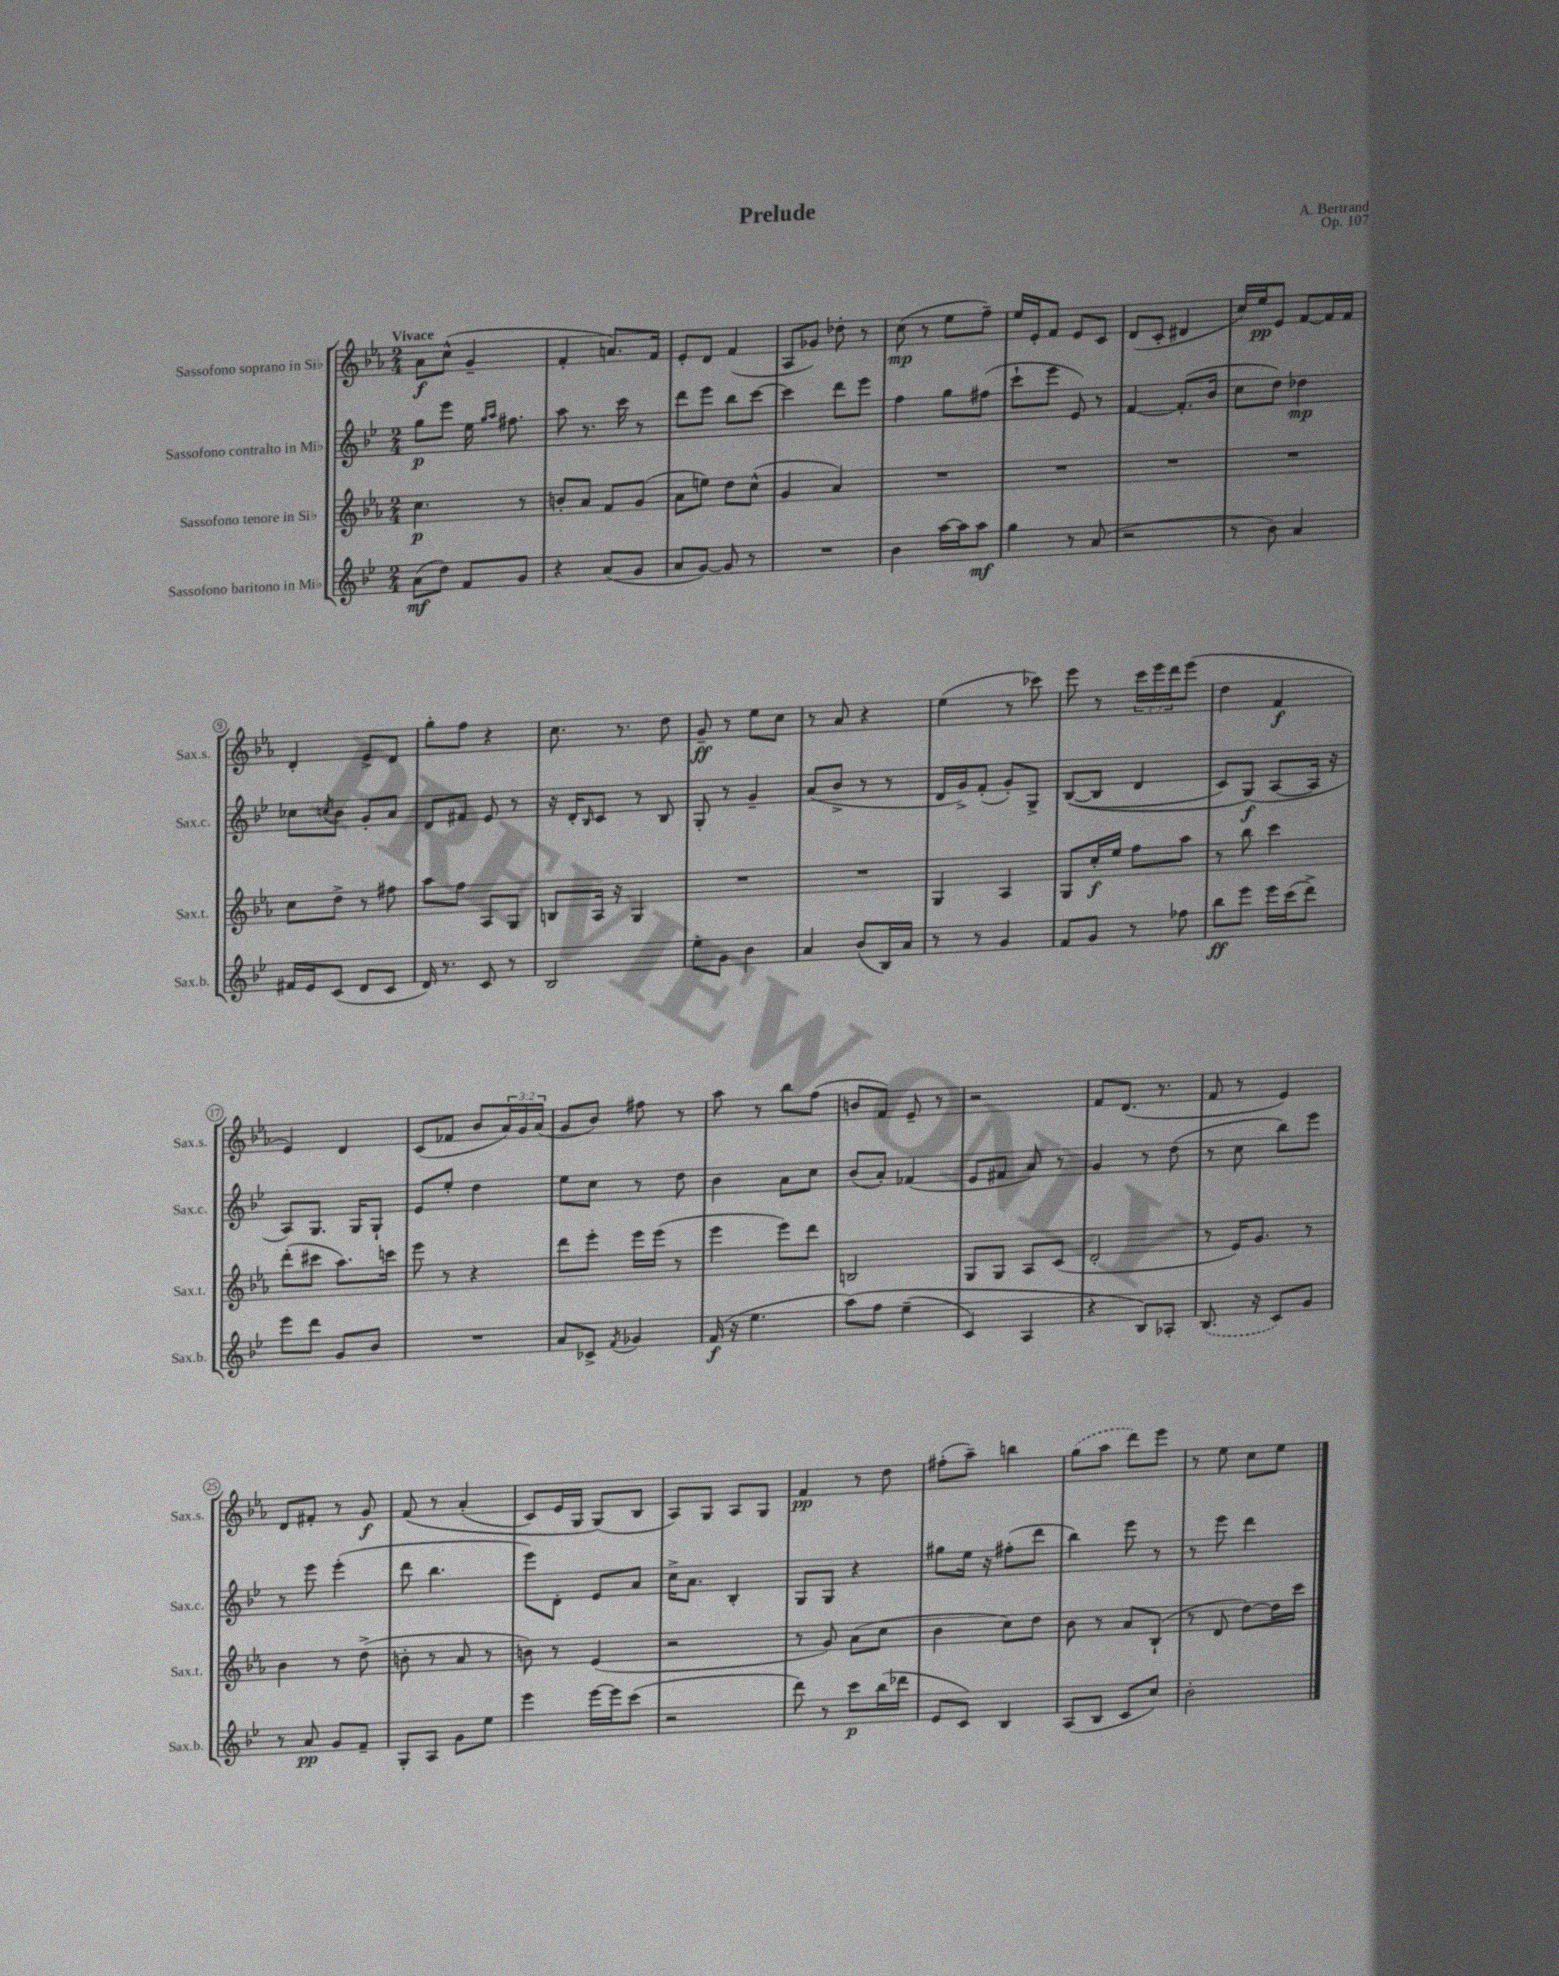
\header { title = "Prelude" composer = "A. Bertrand" opus = "Op. 107" }
<<
\new StaffGroup <<
\new Staff = "s0" \with { instrumentName = "Sassofono soprano in Sib" shortInstrumentName = "Sax.s." } {
    \clef treble \key ees \major \numericTimeSignature \time 2/4 \override Staff.TupletNumber.text = #tuplet-number::calc-fraction-text \tempo "Vivace"
    aes'8\f c''8-^( g'4-- |
    f'4-. a'8.) f'16 |
    ees'8-. d'8 f'4( |
    aes8 ges'8) des''8-. r8 |
    c''8\mp( r8 ees''8 f''8--) |
    ees''16 ees'16-. f'8 ees'8 c'8 |
    d'8( c'8-. dis'4 |
    c''16) ees''16\pp ees'8 f'8~ f'16 f'16 |
    d'4-. ees'8-> d'8 |
    g''8-. f''8 r4 |
    c''8. r8. d''8 |
    g'8--\ff r8 ees''8 c''8 |
    r8 aes'8 r4 |
    ees''4( r8 ces'''8) |
    ees'''8 r8 \tuplet 3/2 { c'''16 ees'''16 d'''16 } ees'''8( |
    d''4 f'4\f |
    ees'4) d'4 |
    c'8( fes'8 bes'8 \tuplet 3/2 { aes'16) g'16 aes'16( } |
    g'8 bes'8) fis''8 r8 |
    aes''8 r8 bes''8 f''8( |
    b'8 f'8) ees'8-- r8 |
    r2 |
    f'8 d'8.( r8. |
    f'8 r8 ees'4) |
    d'8 fis'8-. r8 g'8\f |
    f'8\( r8 aes'4-.( |
    c'8) ees'16 g16 g8(\) bes8 |
    aes8) g8 aes8 g8 |
    f'4\pp r8 d''8 |
    fis''8-.( aes''8--) b''4 |
    \once \slurDashed g''8( aes''8 d'''8) ees'''8 |
    r8 ees''8 c''8 ees''8 \bar "|." |
}
\new Staff = "s1" \with { instrumentName = "Sassofono contralto in Mib" shortInstrumentName = "Sax.c." } {
    \clef treble \key bes \major \numericTimeSignature \time 2/4
    g''8\p ees'''8 ees''16 \grace { g''16 a''16 } fis''8. |
    a''8 r8. c'''16 r8 |
    d'''8 ees'''8 bes''8 c'''8~ |
    c'''4 d'''8 ees'''8 |
    f''4 g''8 fis''8( |
    c'''8-! ees'''8 ees'8) r8 |
    f'4~ f'8.-.( bes'16 |
    c''8 d''8) des''4\mp |
    ces''8 \acciaccatura { c''8 } bes'8 g'8-. a'8 |
    d'8 fis'8 ees'8 r8 |
    r16 d'16-. \grace { bes16 } c'8 r8 bes8 |
    g8-. r8 g'4-- |
    a'8( bes'8-> r8 r8 |
    d'16 g'16->) f'8-.( g'8-.) g8-> |
    bes8~(\( bes8 d'4 |
    c'8) g8\f(\) a8~ a16 r16 |
    a8) g8. g16 g8-! |
    ees'8 ees''8-. d''4 |
    ees''8 c''8 r8 d''8 |
    bes'4 a'8 c''8 |
    bes'8( a'8-.) fes'4( |
    ees'8 fis'8 a'8) r8 |
    g'4 r8 d''8( |
    r8 c''8 bes''8) ees'''8 |
    r8 ees'''8 ees'''4-.( |
    d'''8 bes''4. |
    ees'''8) d'8-. ees'8 a'8 |
    c''16-> a'8. bes4-. |
    g8 g8 r4 |
    gis''8 ees''16 r16 fis''8-.( d'''8 |
    bes''4) ees'''8 r8 |
    r8 ees'''8 d'''4 \bar "|." |
}
\new Staff = "s2" \with { instrumentName = "Sassofono tenore in Sib" shortInstrumentName = "Sax.t." } {
    \clef treble \key ees \major \numericTimeSignature \time 2/4
    c''4.\p r8 |
    b'8-. aes'8 f'8 g'8( |
    aes'8 e''8) d''8 c''8-^( |
    g'4 aes'4) |
    R2 |
    R2 |
    R2 |
    R2 |
    c''8 d''8-> r8 fis''8 |
    aes''8 f''8 aes8 g8 |
    b8 aes16 r16 g4 |
    R2 |
    R2 |
    g4 aes4 |
    g8 c''16-.\f ees''16 f''8 aes''8 |
    r8 bes''8 c'''4 |
    d'''8-.( cis'''8 aes''8.) c'''16 |
    ees'''8 r8 r4 |
    d'''8 ees'''8-. ees'''16 ees'''16( r8 |
    ees'''4 ees'''8) d'''8 |
    b2 |
    g8 g8 aes8 c'8( |
    d'2-. |
    r8 ees'16) g'8. r8 |
    bes'4 r8 d''8->( |
    b'8-. r8 aes'8 r8 |
    b'8) r8 ees'4( |
    r2 |
    r8 g'8) aes'8( c''8 |
    bes'4 c''8) d''8 |
    bes'8 r8 aes'8 bes8-!( |
    r8 d'8 d''8~) d''16 c'''16 \bar "|." |
}
\new Staff = "s3" \with { instrumentName = "Sassofono baritono in Mib" shortInstrumentName = "Sax.b." } {
    \clef treble \key bes \major \numericTimeSignature \time 2/4
    a'8\mf( d''8) f'8 g'8 |
    r4 a'8( g'8 |
    a'8 g'8~) g'8 r8 |
    R2 |
    bes'4 a''16~ a''16 a''8\mf |
    g''4 r8 a'8( |
    r2 |
    r8 bes'8) a'4 |
    fis'16 ees'16 c'8( d'8 c'8 |
    d'16) r8. c'8 r8 |
    bes2 |
    ees''8-. g'8 bes'4 |
    a'4 bes'8( bes16) a'16 |
    r8 r8 g'4 |
    f'8 g'8 r8 fes''8 |
    bes''8\ff ees'''8 ees'''16 c'''16( d'''8->) |
    ees'''8 d'''8 g'8 bes'8 |
    R2 |
    a'8 ces'8-> \acciaccatura { f'8 } ges'4 |
    f'16\f( r16 ees''4. |
    a''8)\( f''8 ees''4--( |
    c'4) a4 |
    r4 bes8\) aes8-. |
    \once \slurDashed bes8.( r16 c'8) g'8 |
    r8 a'8\pp g'8 f'8-- |
    g8-. a8 g'8 ees''8 |
    ees'''4 ees'''16~ ees'''16 c'''8( |
    r2 |
    d'''8) r8 c'''8\p bes''16( des'''16 |
    ees'8 c'8) bes4 |
    a8( bes8 c'8 c''8) |
    bes'2-. \bar "|." |
}
>>
>>
\layout { \context { \Score \override BarNumber.stencil = #(make-stencil-circler 0.1 0.3 ly:text-interface::print) } }
